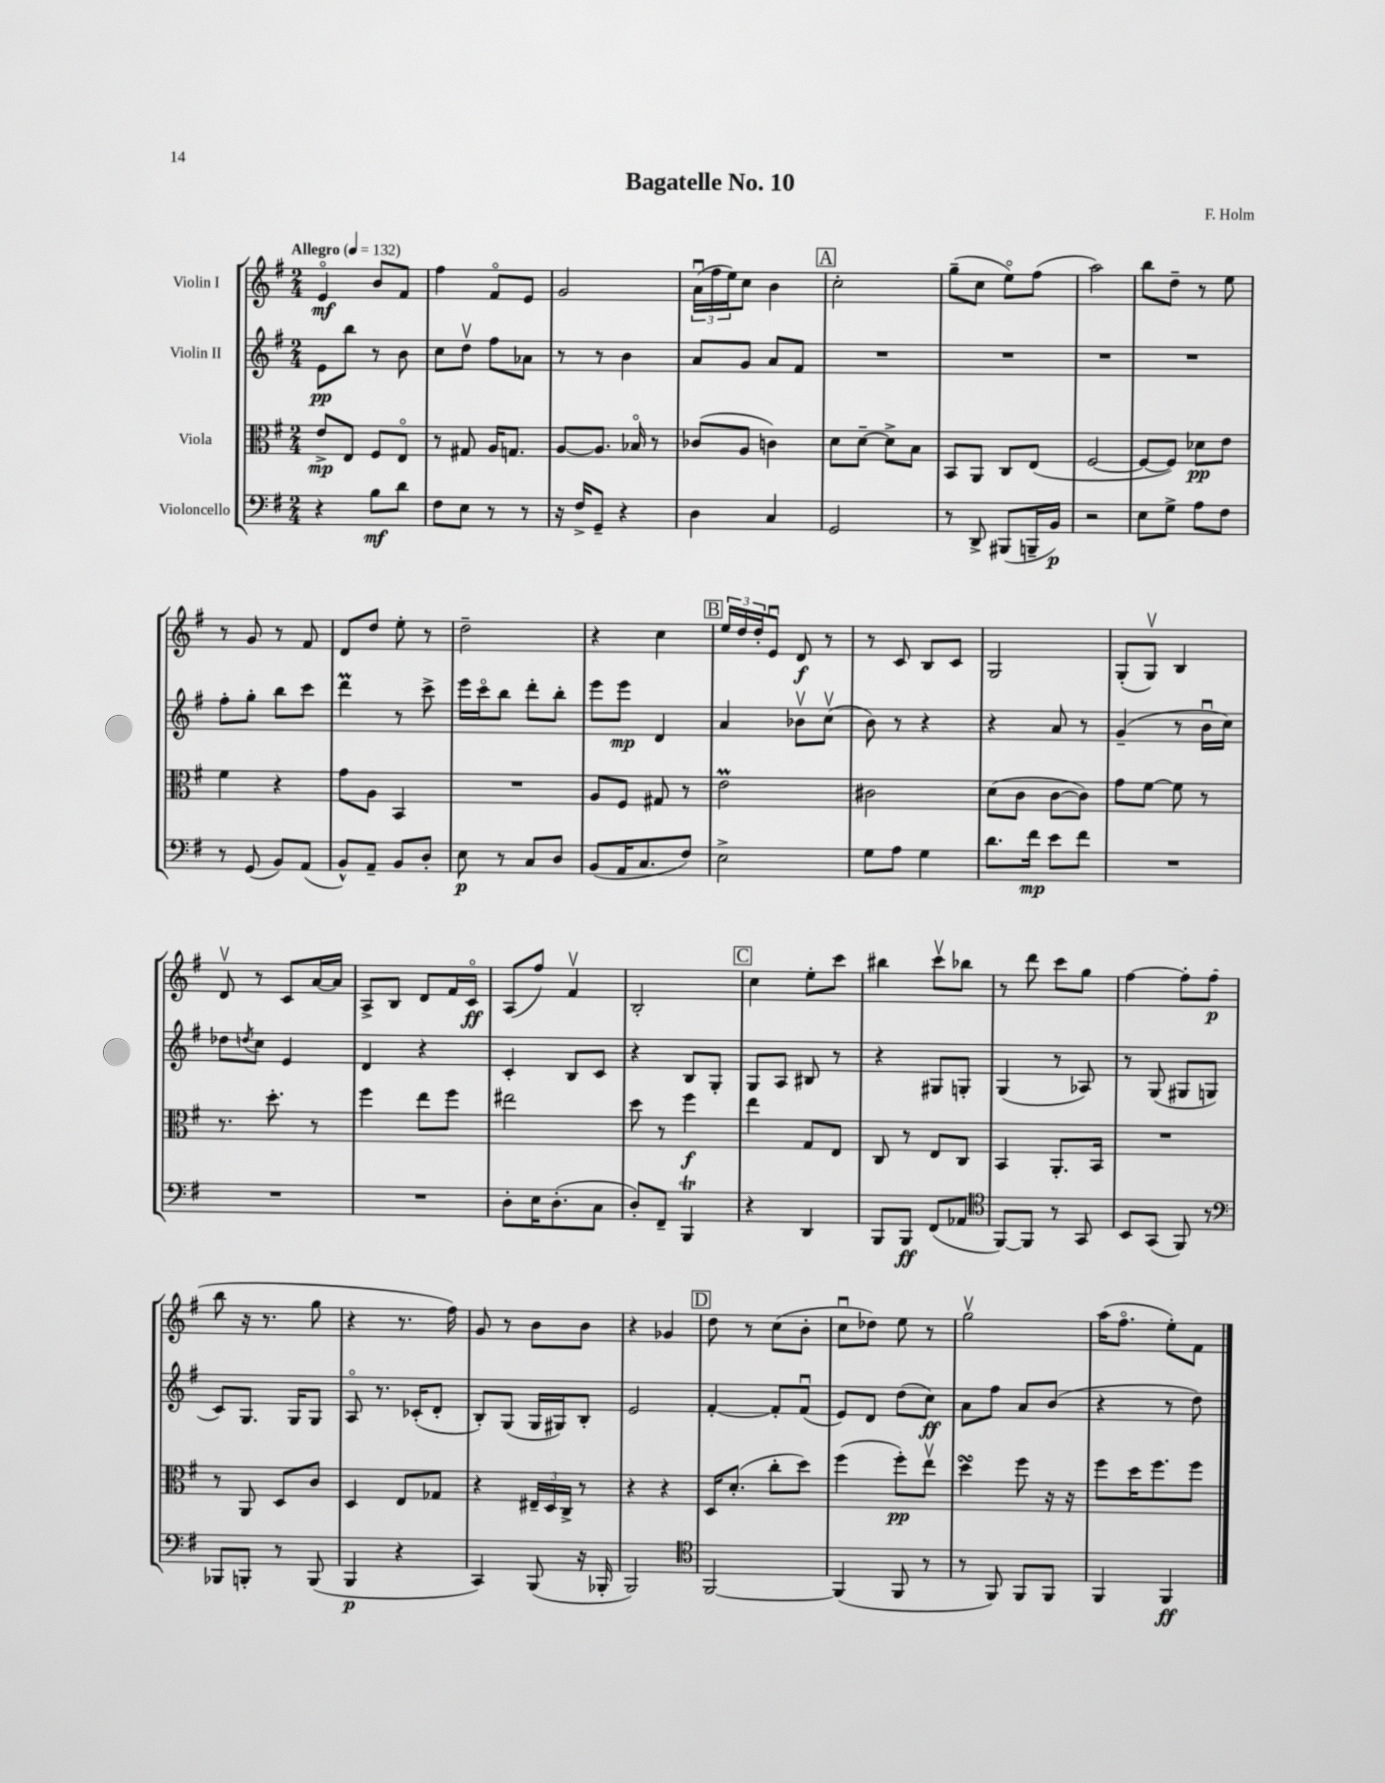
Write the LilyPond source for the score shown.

\header { title = "Bagatelle No. 10" composer = "F. Holm" }
<<
\new StaffGroup <<
\new Staff = "s0" \with { instrumentName = "Violin I" } {
    \clef treble \key g \major \numericTimeSignature \time 2/4 \tempo "Allegro" 4 = 132
    e'4\flageolet\mf b'8 fis'8 |
    fis''4 fis'8\flageolet e'8 |
    g'2 |
    \tuplet 3/2 { a'16\downbow( fis''16 e''16) } c''8 b'4 |
    \mark \markup { \box "A" } c''2-. |
    g''8--( c''8 e''8\flageolet) fis''8( |
    a''2) |
    b''8 d''8-- r8 e''8 |
    r8 g'8 r8 fis'8 |
    d'8 d''8 e''8-. r8 |
    d''2-- |
    r4 c''4 |
    \mark \markup { \box "B" } \tuplet 3/2 { e''16 d''16 d''16-. } e'8\downbow d'8\f r8 |
    r8 c'8 b8 c'8 |
    g2 |
    g8-.( g8\upbow) b4 |
    d'8\upbow r8 c'8 a'16~ a'16 |
    a8-> b8 d'8 fis'16 c'16\flageolet\ff |
    a8( fis''8) fis'4\upbow |
    b2-. |
    \mark \markup { \box "C" } c''4 e''8-. c'''8 |
    bis''4 c'''8\upbow bes''8 |
    r8 d'''8 c'''8 g''8 |
    fis''4~ fis''8-. fis''8\p( |
    b''8 r16 r8. g''8 |
    r4 r8. fis''16) |
    g'8 r8 b'8 b'8 |
    r4 ges'4 |
    \mark \markup { \box "D" } d''8 r8 c''8( b'8-. |
    c''8\downbow des''8) e''8 r8 |
    g''2\upbow |
    a''16( fis''8.\flageolet e''8-.) fis'8 \bar "|." |
}
\new Staff = "s1" \with { instrumentName = "Violin II" } {
    \clef treble \key g \major \numericTimeSignature \time 2/4
    e'8\pp b''8 r8 b'8 |
    c''8 d''8\upbow fis''8 aes'8 |
    r8 r8 b'4 |
    a'8 g'8 a'8 fis'8 |
    \mark \markup { \box "A" } R2 |
    R2 |
    R2 |
    R2 |
    fis''8-. g''8-. b''8 c'''8 |
    d'''4\prall r8 c'''8-> |
    e'''16 c'''16\flageolet b''8 d'''8-. b''8-. |
    e'''8 e'''8\mp d'4 |
    \mark \markup { \box "B" } a'4 bes'8\upbow c''8\upbow( |
    b'8) r8 r4 |
    r4 a'8 r8 |
    g'4--( r8 b'16\downbow c''16) |
    des''8 \acciaccatura { d''8 } c''8 e'4 |
    d'4 r4 |
    c'4-. b8 c'8 |
    r4 b8 g8-. |
    \mark \markup { \box "C" } g8 a8 bis8 r8 |
    r4 gis8 g8-. |
    g4( r8 aes8) |
    r8 g8( gis8 g8 |
    c'8) g8. g16 g8 |
    a8\flageolet r8. ces'16-.( d'8-. |
    b8-.) g8( g16 gis16) b8-. |
    e'2 |
    \mark \markup { \box "D" } fis'4~-. fis'8-. fis'8\downbow( |
    e'8) d'8 d''8( c''8\ff) |
    a'8 fis''8 a'8 b'8( |
    r4 r8 d''8) \bar "|." |
}
\new Staff = "s2" \with { instrumentName = "Viola" } {
    \clef alto \key g \major \numericTimeSignature \time 2/4
    e'8->\mp e8 fis8 e8\flageolet |
    r8 gis8 a16 g8. |
    a8~ a8. bes16\flageolet r8 |
    ces'8( a8 c'4) |
    \mark \markup { \box "A" } d'8 d'8~-- d'8-> b8 |
    b,8 a,8 c8 e8( |
    fis2~ |
    fis8~ fis8) des'8\pp e'8 |
    fis'4 r4 |
    g'8 a8 b,4 |
    R2 |
    a8 fis8 gis8 r8 |
    \mark \markup { \box "B" } e'2\prall |
    cis'2 |
    d'8( c'8 c'8~ c'8) |
    g'8 fis'8~ fis'8 r8 |
    r8. d''8.-. r8 |
    fis''4 e''8 fis''8 |
    eis''2 |
    d''8 r8 fis''4\f |
    \mark \markup { \box "C" } e''4 g8 e8 |
    c8 r8 e8 c8 |
    b,4 a,8.-. b,16 |
    R2 |
    r8 a,8 d8 c'8 |
    d4 e8 ges8 |
    r4 \tuplet 3/2 { eis16-- d16 c16-> } r8 |
    r4 r4 |
    \mark \markup { \box "D" } d16 d'8.-.( c''8-. d''8) |
    fis''4( fis''8-.\pp) e''8\upbow |
    d''4\turn fis''8 r16 r16 |
    fis''8 d''16 fis''8. fis''8 \bar "|." |
}
\new Staff = "s3" \with { instrumentName = "Violoncello" } {
    \clef bass \key g \major \numericTimeSignature \time 2/4
    r4 b8\mf d'8 |
    fis8 e8 r8 r8 |
    r16 fis16-> g,8-- r4 |
    d4 c4 |
    \mark \markup { \box "A" } g,2 |
    r8 d,8-> bis,,8( b,,16-- b,16\p) |
    r2 |
    e8 g8-> a8 fis8 |
    r8 g,8( b,8) a,8( |
    b,8-^) a,8-- b,8 d8-. |
    e8\p r8 c8 d8 |
    b,8( a,16 c8. fis8) |
    \mark \markup { \box "B" } e2-> |
    g8 a8 g4 |
    d'8. fis'16\mp e'8 fis'8 |
    R2 |
    R2 |
    R2 |
    d8-. e16 d8.-.( c8 |
    d8-.) fis,8-- b,,4\trill |
    \mark \markup { \box "C" } r4 d,4 |
    b,,8 b,,8\ff fis,8( aes,8 |
    \clef tenor fis,8~) fis,8 r8 g,8 |
    b,8 g,8( fis,8) r8 |
    \clef bass bes,,8 b,,8-. r8 b,,8( |
    b,,4\p r4 |
    c,4) b,,8( r16 bes,,16-. |
    b,,2) |
    \mark \markup { \box "D" } \clef tenor fis,2~ |
    fis,4( fis,8 r8 |
    r8 fis,8) fis,8 fis,8 |
    fis,4 fis,4\ff \bar "|." |
}
>>
>>
\layout { \context { \Score \remove "Bar_number_engraver" } }
